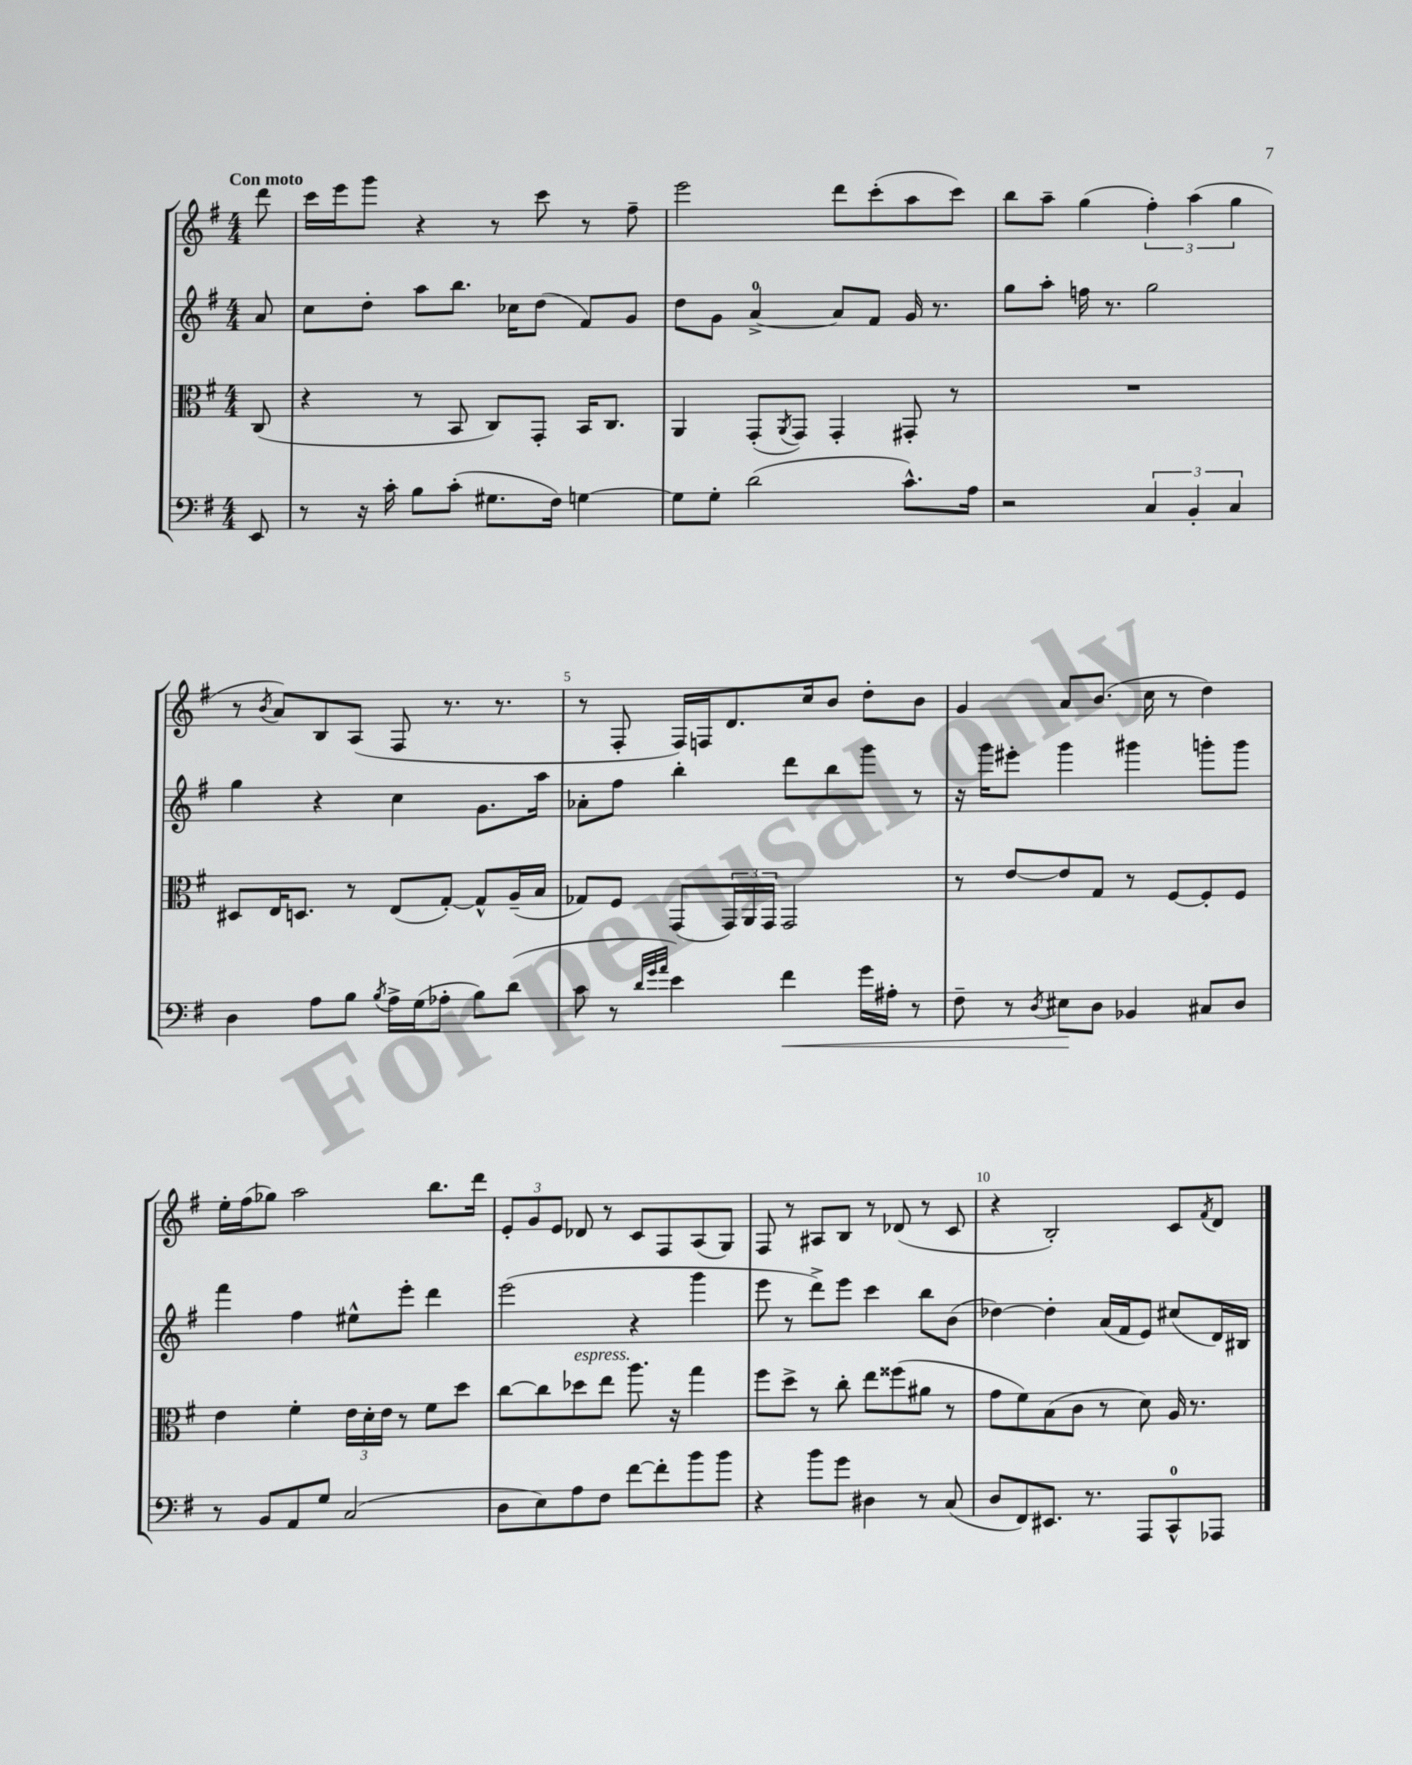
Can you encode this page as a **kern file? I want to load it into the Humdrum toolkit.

**kern	**dynam	**kern	**kern	**kern
*part4	*part4	*part3	*part2	*part1
*staff4	*staff4	*staff3	*staff2	*staff1
*clefF4	*	*clefC3	*clefG2	*clefG2
*k[f#]	*	*k[f#]	*k[f#]	*k[f#]
*M4/4	*	*M4/4	*M4/4	*M4/4
=	=	=	=	=
!	!	!	!	!LO:TX:a:B:t=Con moto
8EE/	.	(8C/	8a/	8ddd\
=1	=1	=1	=1	=1
8r	.	4r	8cc\L	16ccc\LL
.	.	.	.	16eee\J
16r	.	.	8dd'\J	8ggg\J
16c'\	.	.	.	.
8B\L	.	8r	8aa\L	4r
(8c'\J	.	8BB/	8.bb\J	.
8.G#X\L	.	8C/L)	.	8r
.	.	.	16cc-X\KL	.
.	.	8GG'/J	(8dd\J	8ccc\
16F#\Jk)	.	.	.	.
[4Gn\	.	16BB/KL	8f#/L)	8r
.	.	8.C/J	.	.
.	.	.	8g/J	8ff#~\
=2	=2	=2	=2	=2
8G\L]	.	4AA/	8dd\L	2eee\
8G'\J	.	.	8g\J	.
(2d\	.	(8GG'/L	[4a^/	.
.	.	8qAA/	.	.
.	.	8GG/J)	.	.
.	.	4GG'/	8a/L]	8ddd\L
.	.	.	8f#/J	(8ccc'\
8.c^^\L)	.	8GG#X'/	16g/	8aa\
.	.	.	8.r	.
.	.	8r	.	8ccc\J)
16A\Jk	.	.	.	.
=3	=3	=3	=3	=3
2r	.	1r	8gg\L	8bb\L
.	.	.	8aa'\J	8aa~\J
.	.	.	16ffn\	(4gg\
.	.	.	8.r	.
6C/	.	.	2gg\	6ff#'\)
6BB'/	.	.	.	(6aa\
6C/	.	.	.	6gg\
!!LO:LB:g=z
=4	=4	=4	=4	=4
4D\	.	8D#X/L	4gg\	8r
.	.	.	.	8qb/
.	.	16E/K	.	8a/L)
.	.	8.Dn/J	.	.
8A\L	.	.	4r	8B/
8B\J	.	8r	.	(8A/J
8qB/	.	.	.	.
16A^\LL	.	(8E/L	4cc\	8F#/
(16G\J	.	.	.	.
8A-X'\J	.	[8G'/J)	.	8.r
8B\L)	.	8G^^/L]	8.g\L	.
.	.	.	.	8.r
(8d\J	.	(16A~/L	.	.
.	.	16B/JJ	16aa\Jk	.
=5	=5	=5	=5	=5
8c\	.	8G-X/L)	8a-X'\L	8r
8r	.	8F#/J	8ff#\J	8F#'/
32qqd/LLL	.	.	.	.
32qqg/	.	.	.	.
32qqa/JJJ	.	.	.	.
4e\)	.	(8GG/L	4bb'\	16F#/LL)
.	.	.	.	16Fn/J
.	.	24GG/L)	.	8.d/
.	.	24AA/	.	.
.	.	24GG/JJ	.	.
!	!LO:HP:b	!	!	!
4f#\	<	2GG/	8ddd\L	.
.	.	.	.	16cc/k
.	.	.	8bb\	8b/J
16g\LL	.	.	8ggg\J	8dd'\L
16A#X'\JJ	.	.	.	.
8r	.	.	8r	8b\J
=6	=6	=6	=6	=6
8F#~\	.	8r	16r	4g/
.	.	.	16ggg\KL	.
8r	.	[8e/L	8eee#X'\J	.
8qD/	.	.	.	.
8E#X\L	.	8e/]	4ggg\	8a/L
8D\J	[	8G/J	.	(8.b/J
4BB-X/	.	8r	4ggg#X\	.
.	.	.	.	16cc\
.	.	[8F#/L	.	8r
8C#X/L	.	8F#'/]	8gggn'\L	4dd\)
8D/J	.	8F#/J	8ggg\J	.
!!LO:LB:g=z
=7	=7	=7	=7	=7
8r	.	4e\	4fff#\	16ee'\LL
.	.	.	.	(16ff#\J
8BB/L	.	.	.	8gg-X\J)
8AA/	.	4f#'\	4ff#\	2aa\
8G/J	.	.	.	.
(2C/	.	24e\LL	8ee#X^^\L	.
.	.	24d'\	.	.
.	.	24e\JJ	.	.
.	.	8r	8eee'\J	.
.	.	8f#\L	4ddd\	8.bb\L
.	.	8dd\J	.	.
.	.	.	.	16ddd\Jk
=8	=8	=8	=8	=8
8D\L	.	[8cc\L	(2eee\	12e'/L
.	.	.	.	12g/
8E\)	.	8cc\]	.	.
.	.	.	.	12e/J
!	!	!LO:TX:a:i:t=espress.	!	!
8A\	.	8dd-X\	.	8d-X/
8F#\J	.	8ee\J	.	8r
[8f#\L	.	8.aa\	4r	8c/L
8f#'\]	.	.	.	8F#/
.	.	16r	.	.
8b\	.	4gg\	4ggg\	(8A/
8b\J	.	.	.	8G/J)
=9	=9	=9	=9	=9
4r	.	8ff#\L	8eee\	8F#/
.	.	8dd^\J	8r	8r
8b\L	.	8r	8ddd^\L)	8A#X/L
8g\J	.	8cc'\	8eee\J	8B/J
4D#X\	.	8ee\L	4ccc\	8r
.	.	(8ff##X\	.	(8d-X/
8r	.	8a#X\J	8bb\L	8r
(8C/	.	8r	(8b\J	8c/
=10	=10	=10	=10	=10
8D/L	.	8g\L	[4dd-X\)	4r
8FF#/)	.	8f#\)	.	.
8.EE#X/J	.	(8B\	4dd-'\]	2B'/)
.	.	8c\J	.	.
8.r	.	.	.	.
.	.	8r	(16a/LL	.
.	.	.	16f#/J	.
8AAA/L	.	8d\)	8e/J)	.
8CC^^/	.	16A/	(8cc#X/L	8c/L
.	.	8.r	.	.
.	.	.	.	8qf#/
8AAA-X/J	.	.	16d/L)	8d/J
.	.	.	16B#X/JJ	.
==	==	==	==	==
*-	*-	*-	*-	*-
